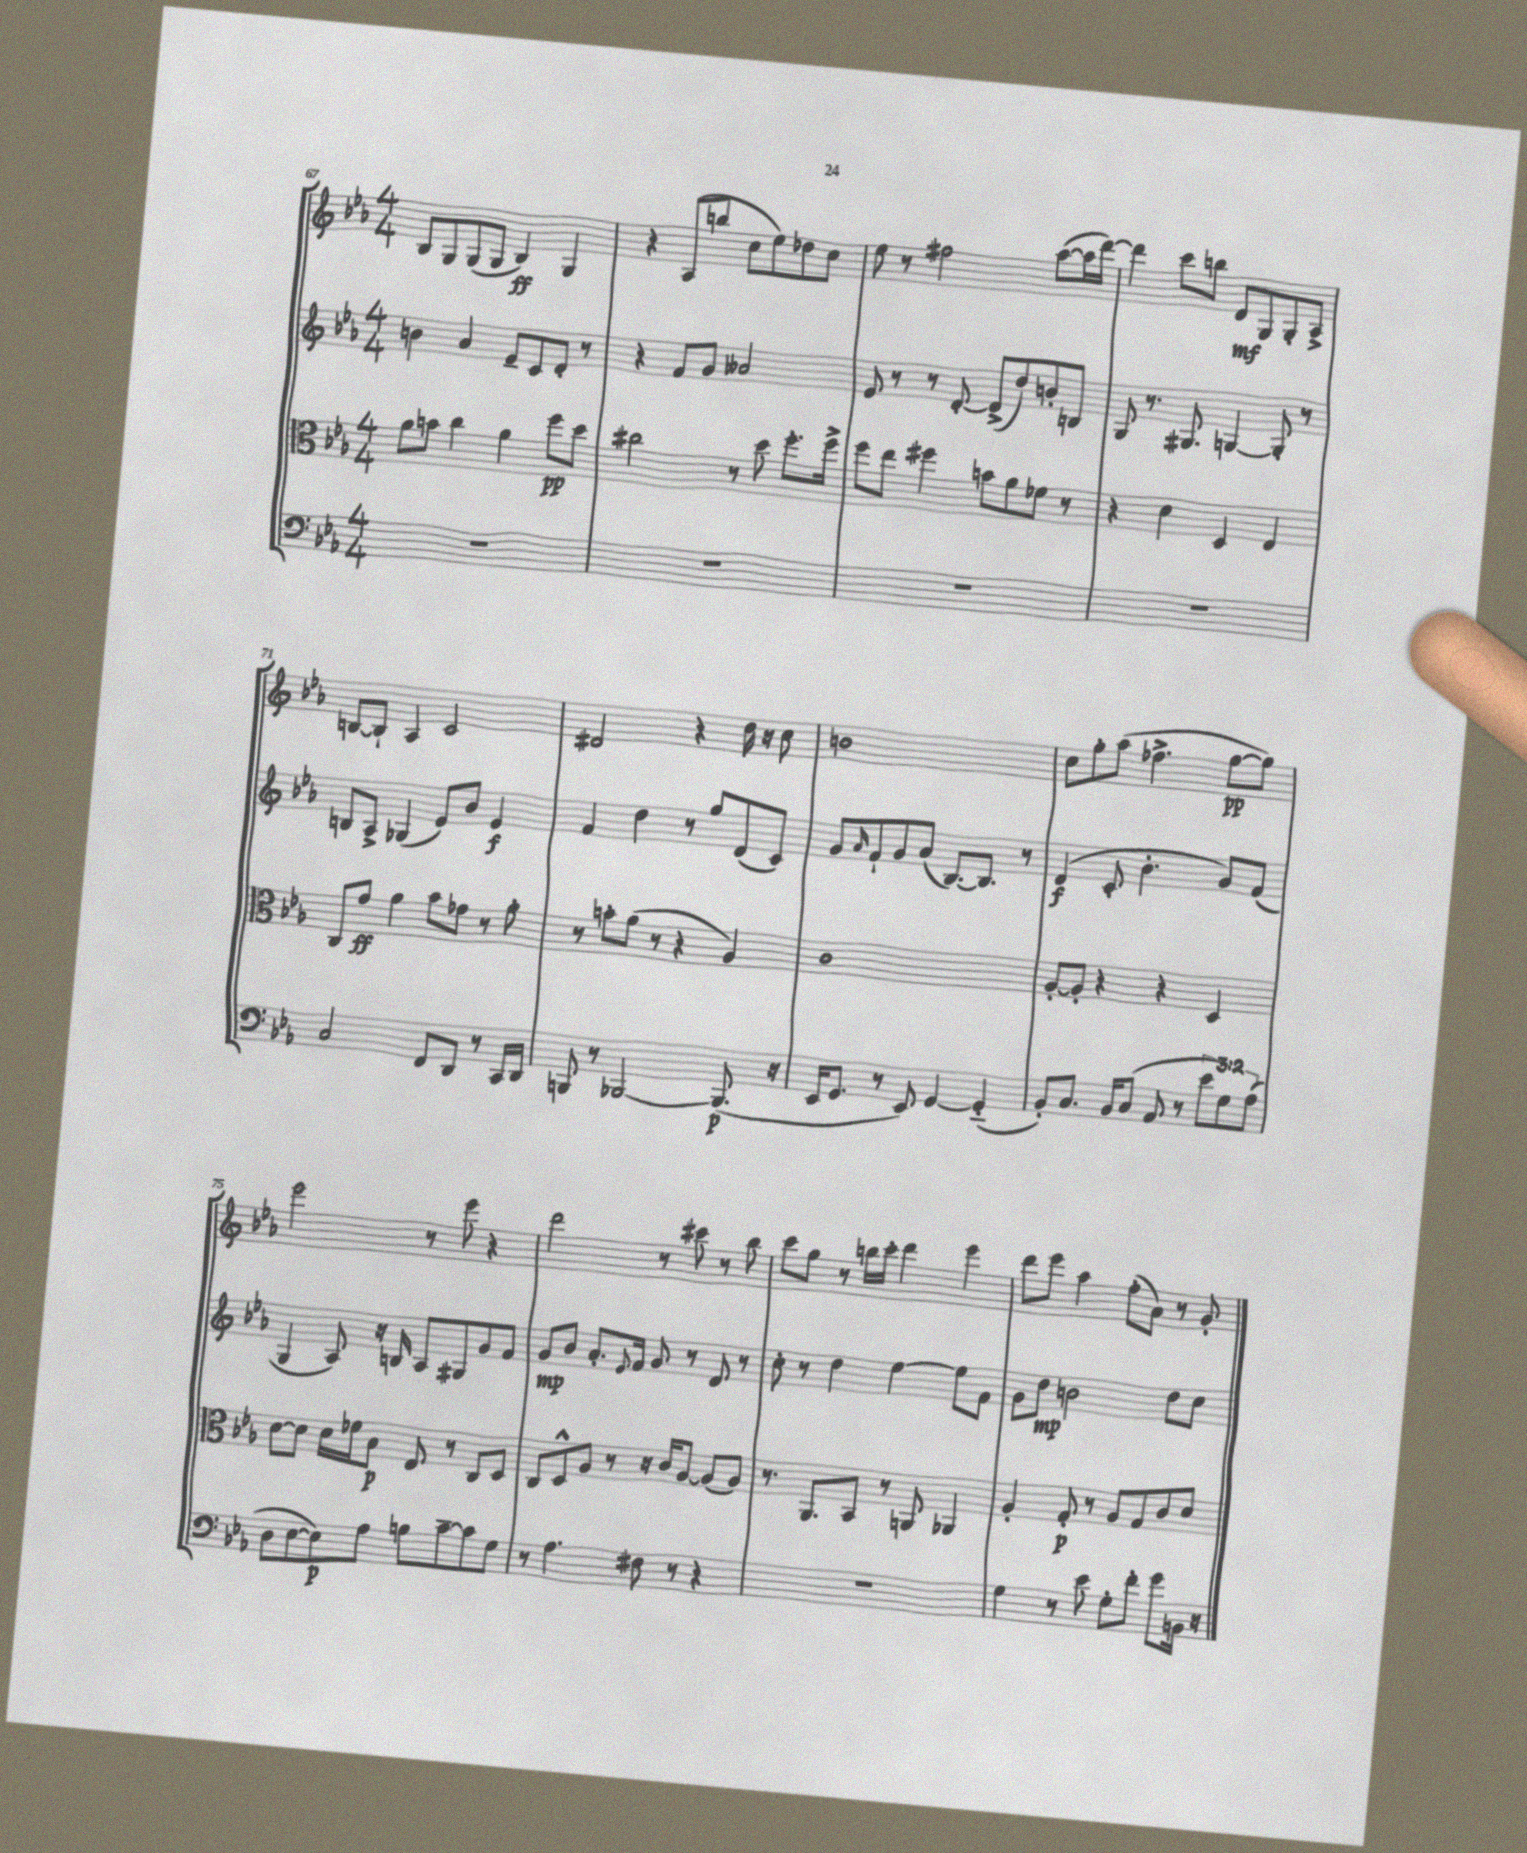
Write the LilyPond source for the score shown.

<<
\new StaffGroup <<
\new Staff = "s0" {
    \clef treble \key ees \major \numericTimeSignature \time 4/4
    bes8 g8 g8( g8 bes4\ff) g4 |
    r4 aes8( b''8 c''8 ees''8) des''8 c''8 |
    ees''8 r8 fis''2 aes''8~( aes''16 d'''16~) |
    d'''4 c'''8 b''8 d'8\mf g8 g8-. aes8-> |
    b8~ b8-! aes4 c'2 |
    dis'2 r4 d''16 r16 c''8 |
    b'1 |
    c''8 g''8-. aes''8( fes''4.-> g''8~\pp g''8) |
    ees'''2 r8 ees'''8 r4 |
    d'''2 r8 cis'''8 r8 bes''8 |
    c'''8 g''8 r8 b''16 c'''16-. d'''4 ees'''4 |
    d'''8 ees'''8 aes''4 f''8-.( aes'8) r8 g'8-. \bar "|." |
}
\new Staff = "s1" {
    \clef treble \key ees \major \numericTimeSignature \time 4/4
    b'4 aes'4 ees'8-- c'8 d'8-. r8 |
    r4 f'8 g'8 aeses'2 |
    ees'8 r8 r8 d'8~-. d'8->( d''8) b'8-. b8 |
    g8 r8. gis8. g4~ g8-. r8 |
    b8 aes8-> ges4( ees'8) bes'8 ees'4\f |
    f'4 d''4 r8 g''8 d'8( c'8) |
    g'8 \grace { aes'16 } f'8-! g'8 aes'8( bes8.~) bes8. r8 |
    d'4\f( c'8-. bes'4.-. g'8) f'8( |
    g4 aes8) r16 b16 aes8 gis8 g'8 f'8 |
    g'8\mp bes'8 aes'8.-. \appoggiatura { ees'8 } f'16 g'8 r8 d'8 r8 |
    c''8-. r8 d''4 ees''4~ ees''8 f'8 |
    g'8 d''8\mp b'2 d''8 c''8 \bar "|." |
}
\new Staff = "s2" {
    \clef alto \key ees \major \numericTimeSignature \time 4/4
    aes'8 b'8 c''4 aes'4 f''8\pp d''8 |
    cis''2 r8 d''8 f''8.-. f''16-> |
    f''8 ees''8 fis''4 b'8 aes'8 fes'8 r8 |
    r4 d'4 d4 ees4 |
    c8 g'8\ff aes'4 bes'8 ges'8 r8 aes'8-. |
    r8 b'8-. aes'8( r8 r4 aes4) |
    c'1 |
    aes8~-. aes8-. r4 r4 d4 |
    d'8~ d'8 d'16 fes'16 bes8\p ees8 r8 c8 d8 |
    c8 d8-^ aes8 r8 r16 c'16 aes8~ aes8( aes8) |
    r8. aes,8. bes,8 r8 a,8 aes,4 |
    aes4-. g8-.\p r8 aes8 g8 c'8 d'8 \bar "|." |
}
\new Staff = "s3" {
    \clef bass \key ees \major \numericTimeSignature \time 4/4 \override Staff.TupletNumber.text = #tuplet-number::calc-fraction-text
    R1 |
    R1 |
    R1 |
    R1 |
    c2 f,8 d,8 r8 c,16 d,16 |
    b,,8 r8 bes,,2~ bes,,8.\p( r16 |
    ees,16 g,8. r8 ees,8) g,4~ g,4-_( |
    bes,8-.) c8. bes,16 c8( aes,8 r8 \tuplet 3/2 { ees'8 g8) aes8( } |
    d8 ees8~ ees8\p) aes8 b8 c'8~-- c'8 g8 |
    r8 aes4. fis8 r8 r4 |
    R1 |
    g4 r8 ees'8 g8-. f'8-. g'8 b,16 r16 \bar "|." |
}
>>
>>
\layout { \context { \Score currentBarNumber = #67 } }
